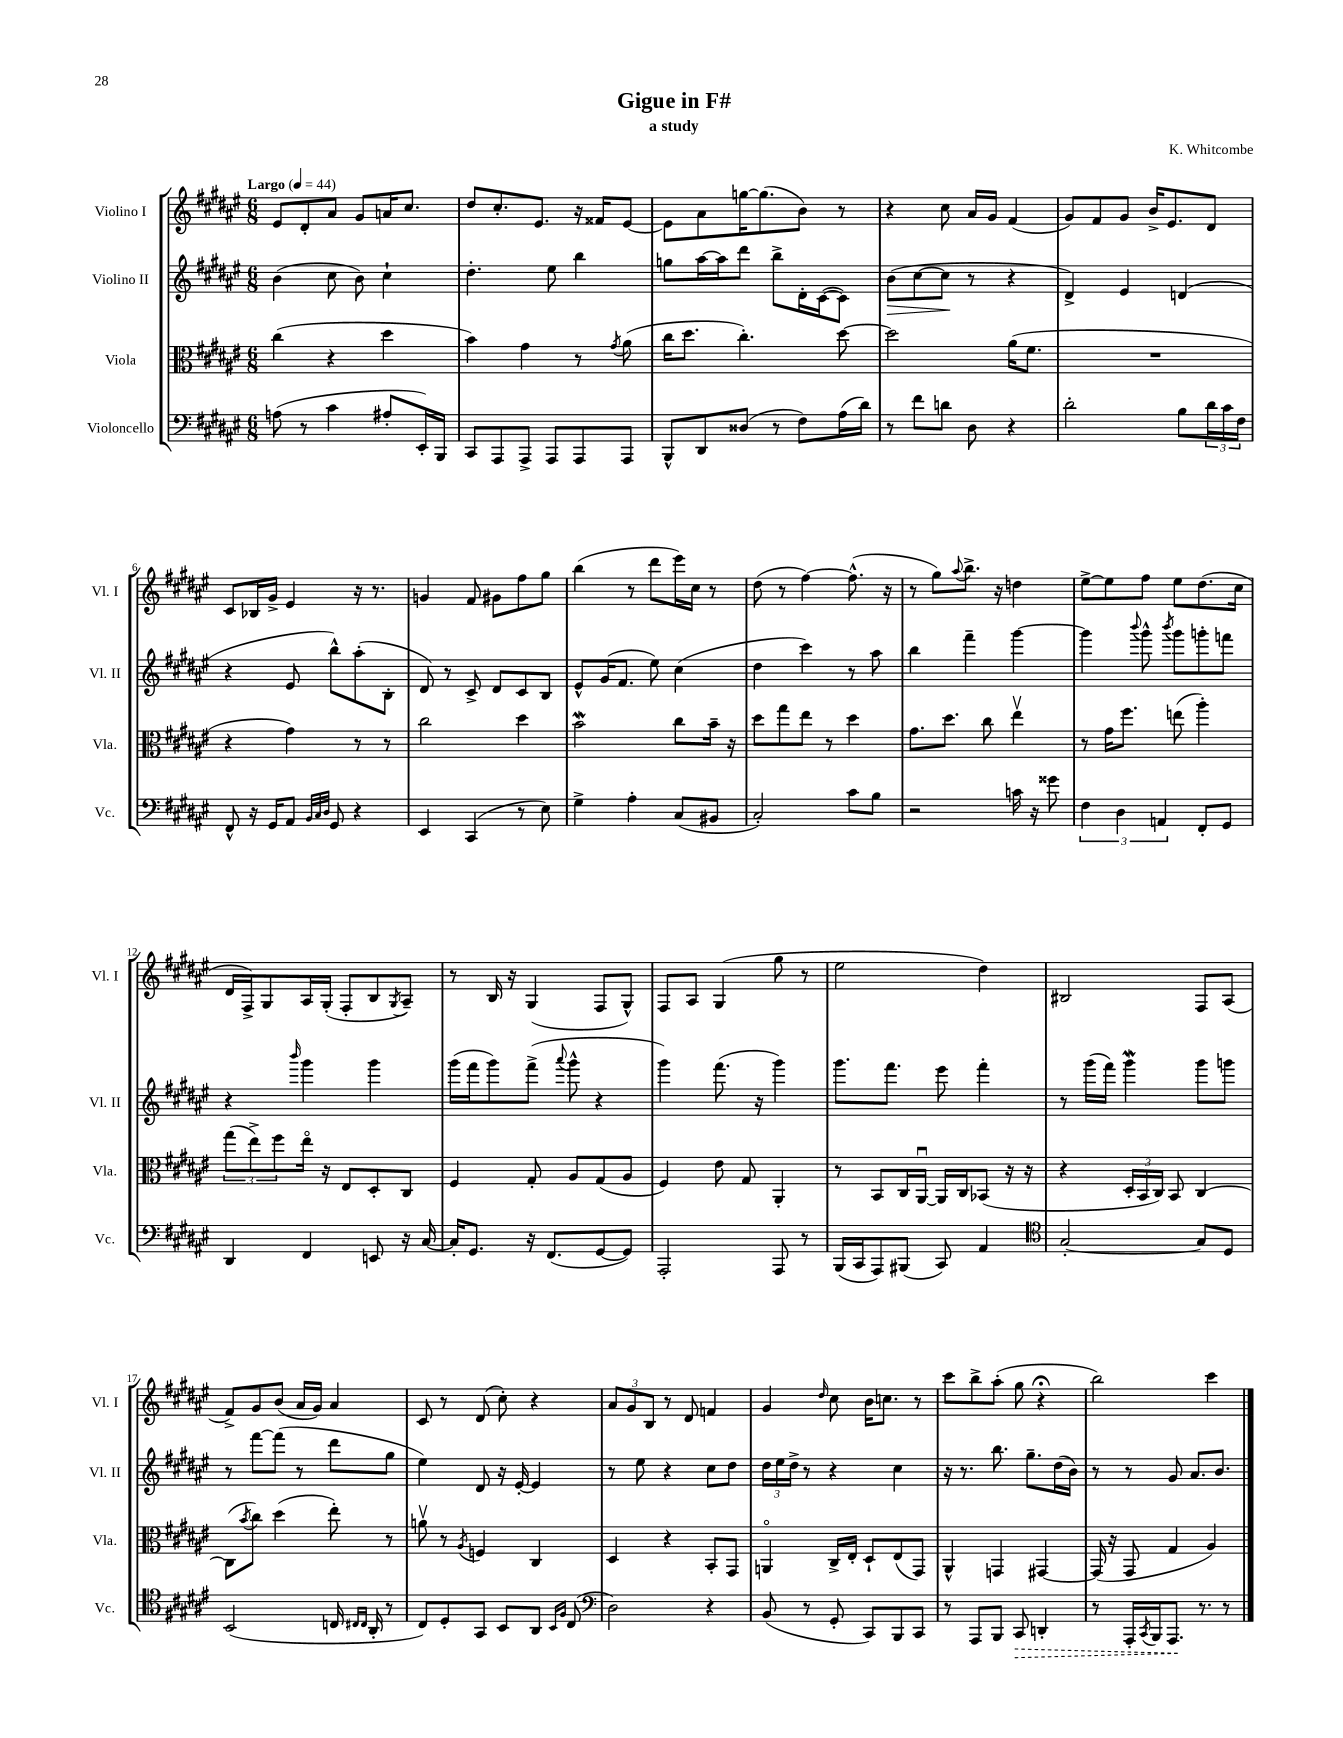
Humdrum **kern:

**kern	**dynam	**kern	**kern	**dynam	**kern
*part4	*part4	*part3	*part2	*part2	*part1
*staff4	*staff4	*staff3	*staff2	*staff2	*staff1
*I"Violoncello	*	*I"Viola	*I"Violino II	*	*I"Violino I
*I'Vc.	*	*I'Vla.	*I'Vl. II	*	*I'Vl. I
*clefF4	*	*clefC3	*clefG2	*	*clefG2
*k[f#c#g#d#a#e#]	*	*k[f#c#g#d#a#e#]	*k[f#c#g#d#a#e#]	*	*k[f#c#g#d#a#e#]
*M6/8	*	*M6/8	*M6/8	*	*M6/8
*MM44	*	*MM44	*MM44	*	*MM44
=1	=1	=1	=1	=1	=1
!	!	!	!	!	!LO:TX:a:B:t=Largo
(8An\	.	(4cc#\	(4b\	.	8e#/L
8r	.	.	.	.	8d#'/
4c#\	.	4r	8cc#\	.	8a#/J
.	.	.	8b\)	.	8g#/L
8A#X'/L	.	4dd#\	4cc#`\	.	16an/K
.	.	.	.	.	8.cc#/J
16EE#'/L)	.	.	.	.	.
16BBB/JJ	.	.	.	.	.
=2	=2	=2	=2	=2	=2
8CC#/L	.	4b\)	4.dd#'\	.	8dd#/L
8AAA#/	.	.	.	.	8.cc#'/
8AAA#^/J	.	4g#\	.	.	.
.	.	.	.	.	8.e#/J
8AAA#/L	.	.	8ee#\	.	.
8AAA#/	.	8r	4bb\	.	16r
.	.	.	.	.	16f##X/KL
.	.	8qg#/	.	.	.
8AAA#/J	.	(8a#\	.	.	[8e#/J
=3	=3	=3	=3	=3	=3
8BBB^^/L	.	16cc#\KL	8ggn\L	.	8e#\L]
.	.	8.dd#\J	.	.	.
8DD#/	.	.	[16aa#\L	.	8a#\
.	.	.	16aa#\J]	.	.
(8D##X/J	.	4.cc#'\)	8ddd#\J	.	[16ggn\K
.	.	.	.	.	(8.gg\]
8r	.	.	8bb^\L	.	.
8F#\L)	.	.	16d#'\L	.	8b\J)
.	.	.	([16c#\J	.	.
(16A#\L	.	[8dd#\	8c#\J])	.	8r
16d#\JJ)	.	.	.	.	.
=4	=4	=4	=4	=4	=4
!	!	!	!	!LO:HP:b	!
8r	.	2dd#\]	(8b\L	>	4r
8f#\L	.	.	[8cc#\	.	.
8dn\J	.	.	8cc#\J]	.	8cc#\
8D#\	.	.	8r	]	16a#/LL
.	.	.	.	.	16g#/JJ
4r	.	(16a#\KL	4r	.	(4f#/
.	.	8.f#\J	.	.	.
=5	=5	=5	=5	=5	=5
2d#'\	.	2.r	4d#^/)	.	8g#/L)
.	.	.	.	.	8f#/
.	.	.	4e#/	.	8g#/J
.	.	.	.	.	16b^/KL
.	.	.	.	.	8.e#/
8B\L	.	.	(4dn/	.	.
24d#\L	.	.	.	.	8d#/J
24c#\	.	.	.	.	.
24F#\JJ	.	.	.	.	.
!!LO:LB:g=z
=6	=6	=6	=6	=6	=6
8FF#^^/	.	4r	4r	.	8c#/L
16r	.	.	.	.	16B-X/L
16GG#/KL	.	.	.	.	16g#^/JJ
8AA#/J	.	4g#\)	8e#/	.	4e#/
32qqBB/LLL	.	.	.	.	.
32qqC#/	.	.	.	.	.
32qqD#/JJJ	.	.	.	.	.
8GG#/	.	.	8bb^^\L)	.	.
4r	.	8r	(8aa#'\	.	16r
.	.	.	.	.	8.r
.	.	8r	8B'\J	.	.
=7	=7	=7	=7	=7	=7
4EE#/	.	2cc#\	8d#/)	.	4gn/
.	.	.	8r	.	.
(4CC#/	.	.	8c#^/	.	8f#/
.	.	.	8d#/L	.	8g#X\L
8r	.	4dd#\	8c#/	.	8ff#\
8E#\)	.	.	8B/J	.	8gg#\J
=8	=8	=8	=8	=8	=8
4G#^\	.	2bw\	8e#^^/L	.	(4bb\
.	.	.	(16g#/K	.	.
.	.	.	8.f#/J	.	.
4A#'\	.	.	.	.	8r
.	.	.	8ee#\)	.	8ddd#\L
(8C#/L	.	8cc#\L	(4cc#\	.	16eee#\L)
.	.	.	.	.	16cc#\JJ
8BB#X/J	.	16b~\Jk	.	.	8r
.	.	16r	.	.	.
=9	=9	=9	=9	=9	=9
2C#'/)	.	8dd#\L	4dd#\	.	(8dd#\
.	.	8gg#\	.	.	8r
.	.	8ee#\J	4ccc#\)	.	[4ff#\)
.	.	8r	.	.	.
8c#\L	.	4dd#\	8r	.	(8.ff#^^\]
8B\J	.	.	8aa#\	.	.
.	.	.	.	.	16r
=10	=10	=10	=10	=10	=10
2r	.	8.g#\L	4bb\	.	8r
.	.	.	.	.	8gg#\L)
.	.	8.dd#\J	.	.	.
.	.	.	.	.	8qqaa#/
.	.	.	4fff#~\	.	8.bb^\J
.	.	8cc#\	.	.	.
.	.	.	.	.	16r
16cn\	.	4ee#v\	[4ggg#\	.	4ddn\
16r	.	.	.	.	.
8g##X\	.	.	.	.	.
=11	=11	=11	=11	=11	=11
6F#\	.	8r	4ggg#\]	.	[8ee#^\L
.	.	16g#\KL	.	.	8ee#\]
6D#\	.	.	.	.	.
.	.	8.ff#\J	.	.	.
.	.	.	8qqbbb/	.	.
.	.	.	8ggg#^^\	.	8ff#\J
6AAn/	.	.	.	.	.
.	.	.	8qbbb/	.	.
.	.	(8een\	8ggg#\L	.	8ee#\L
8FF#'/L	.	4aa#'\)	8gggn'\	.	(8.dd#\
8GG#/J	.	.	8fffn\J	.	.
.	.	.	.	.	16cc#\Jk
!!LO:LB:g=z
=12	=12	=12	=12	=12	=12
4DD#/	.	(12gg#\L	4r	.	16d#/LL
.	.	.	.	.	16F#^/J)
.	.	12ee#^\)	.	.	.
.	.	.	.	.	8G#/
.	.	12ff#\	.	.	.
.	.	.	16qqbbb/	.	.
4FF#/	.	16ee#\Jk	4ggg#\	.	16A#/L
.	.	16r	.	.	(16G#'/JJ
.	.	8E#/L	.	.	8F#'/L
8EEn/	.	8D#'/	4ggg#\	.	8B/
.	.	.	.	.	8qG#/
16r	.	8C#/J	.	.	8A#~/J)
[16C#/	.	.	.	.	.
=13	=13	=13	=13	=13	=13
16C#'/KL]	.	4F#/	(16ggg#\LL	.	8r
8.GG#/J	.	.	16fff#\J	.	.
.	.	.	8ggg#\)	.	16B/
.	.	.	.	.	16r
16r	.	8G#'/	(8fff#^\J	.	(4G#/
(8.FF#/L	.	.	.	.	.
.	.	.	8qqaaa#/	.	.
.	.	8A#/L	8ggg#^^\	.	.
[8GG#/	.	(8G#/	4r	.	8F#/L
8GG#/J])	.	8A#/J	.	.	8G#^^/J)
=14	=14	=14	=14	=14	=14
2AAA#'/	.	4F#/)	4ggg#\)	.	8F#/L
.	.	.	.	.	8A#/J
.	.	8e#\	(8.fff#\	.	(4G#/
.	.	8G#/	.	.	.
.	.	.	16r	.	.
8AAA#/	.	4AA#'/	4ggg#\)	.	8gg#\
8r	.	.	.	.	8r
=15	=15	=15	=15	=15	=15
(16BBB/LL	.	8r	8.ggg#\L	.	2ee#\
16CC#/J	.	.	.	.	.
8AAA#/)	.	8BB/L	.	.	.
.	.	.	8.fff#\J	.	.
(8BBB#X/J	.	16C#/L	.	.	.
.	.	[16AA#u/JJ	.	.	.
8CC#/)	.	16AA#/LL]	8eee#\	.	.
.	.	16C#/J	.	.	.
4AA#/	.	(8BB-X/J	4fff#'\	.	4dd#\)
.	.	16r	.	.	.
.	.	16r	.	.	.
=16	=16	=16	=16	=16	=16
*clefC4	*	*	*	*	*
[2G#'/	.	4r	8r	.	2B#X/
.	.	.	(16ggg#\LL	.	.
.	.	.	16fff#\JJ)	.	.
.	.	24D#'/LL	4ggg#W\	.	.
.	.	24BB/	.	.	.
.	.	24C#/JJ)	.	.	.
.	.	8BB/	.	.	.
8G#/L]	.	[4C#/	8ggg#\L	.	8F#/L
8D#/J	.	.	8gggn\J	.	(8A#/J
!!LO:LB:g=z
=17	=17	=17	=17	=17	=17
(2BB/	.	(8C#\L]	8r	.	8f#^/L)
.	.	8qb/	.	.	.
.	.	8cc#\J)	[8fff#\L	.	8g#/
.	.	(4dd#\	(8fff#\J]	.	(8b/J
.	.	.	8r	.	16a#/LL
.	.	.	.	.	16g#/JJ)
16Cn/	.	8ee#'\)	8ddd#\L	.	4a#/
16qqC#X/LL	.	.	.	.	.
16qqC#/JJ	.	.	.	.	.
16AA#'/	.	.	.	.	.
8r	.	8r	8gg#\J	.	.
=18	=18	=18	=18	=18	=18
8C#/L)	.	8anv\	4ee#\)	.	8c#/
8D#'/	.	8r	.	.	8r
.	.	8qA#/	.	.	.
8GG#/J	.	4Fn/	8d#/	.	(8d#/
8BB/L	.	.	16r	.	8cc#'\)
.	.	.	[16e#'/	.	.
8AA#/J	.	4C#/	4e#/]	.	4r
16qqBB/LL	.	.	.	.	.
16qqF#/JJ	.	.	.	.	.
(8C#/	.	.	.	.	.
=19	=19	=19	=19	=19	=19
*clefF4	*	*	*	*	*
2D#\)	.	4D#/	8r	.	12a#/L
.	.	.	.	.	12g#/
.	.	.	8ee#\	.	.
.	.	.	.	.	12B/J
.	.	4r	4r	.	8r
.	.	.	.	.	8d#/
4r	.	8BB'/L	8cc#\L	.	4fn/
.	.	8GG#/J	8dd#\J	.	.
=20	=20	=20	=20	=20	=20
(8BB/	.	4AAn/	24dd#\LL	.	4g#/
.	.	.	24ee#\	.	.
.	.	.	24dd#^\JJ	.	.
8r	.	.	8r	.	.
.	.	.	.	.	16qqdd#/
8GG#'/	.	16C#^/LL	4r	.	8cc#\
.	.	16E#'/JJ	.	.	.
8CC#/L)	.	8D#`/L	.	.	16b\KL
.	.	.	.	.	8.ccn\J
8BBB/	.	(8E#/	4cc#\	.	.
8CC#/J	.	8GG#/J)	.	.	8r
=21	=21	=21	=21	=21	=21
8r	.	4AA#^^/	16r	.	8ccc#\L
.	.	.	8.r	.	.
8AAA#/L	.	.	.	.	8bb^\
8BBB/J	.	4GGn/	8.bb\	.	(8aa#'\J
!	!LO:HP:b	!	!	!	!
8CC#/	>	.	.	.	8gg#\
.	.	.	8.gg#~\L	.	.
4DDn'/	.	[4GG#X/	.	.	4r;<
.	.	.	(16dd#\L	.	.
.	.	.	16b\JJ)	.	.
=22	=22	=22	=22	=22	=22
8r	.	(16GG#/]	8r	.	2bb\)
.	.	16r	.	.	.
16AAA#'/LL	.	8GG#/	8r	.	.
8qCC#/	.	.	.	.	.
16BBB/J	.	.	.	.	.
8.AAA#/J	.	4G#/	8g#/	.	.
.	.	.	8.a#/L	.	.
8.r	]	.	.	.	.
.	.	4A#/)	.	.	4ccc#\
.	.	.	8.b/J	.	.
8r	.	.	.	.	.
==	==	==	==	==	==
*-	*-	*-	*-	*-	*-
